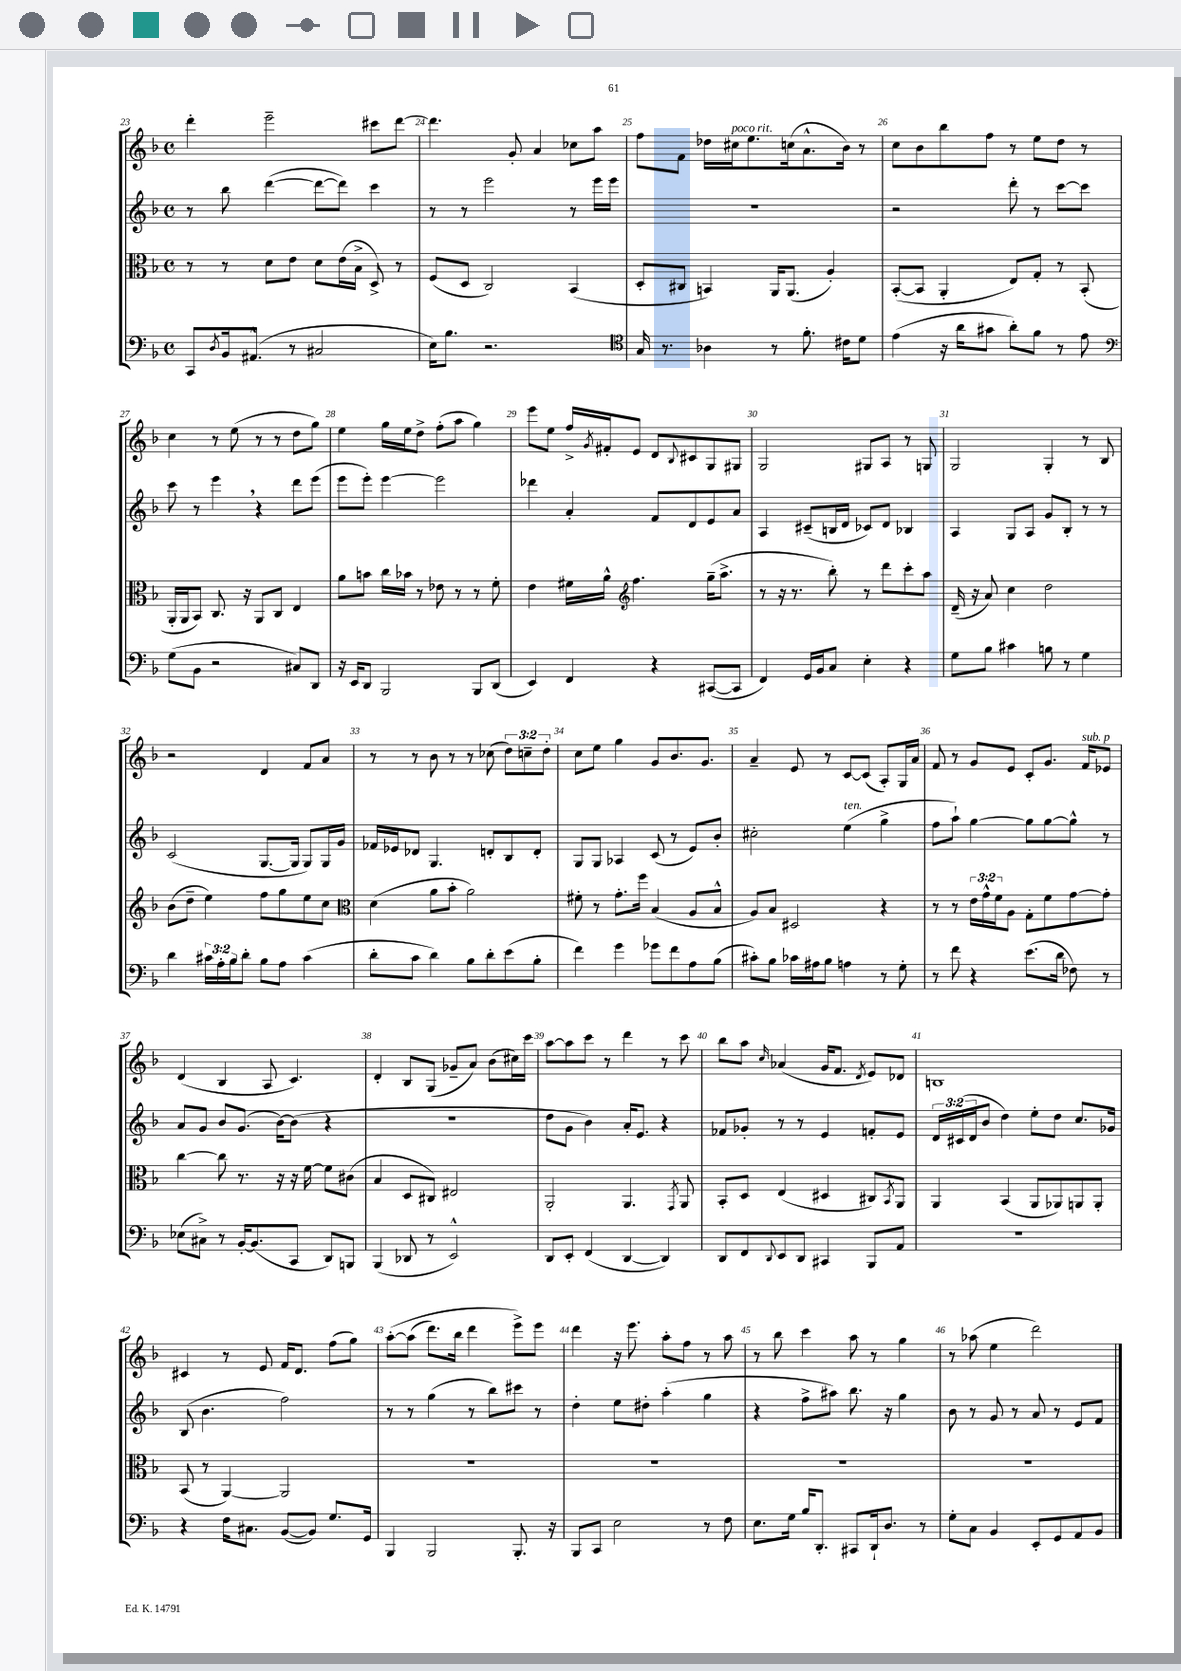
<<
\new StaffGroup <<
\new Staff = "s0" {
    \clef treble \key f \major \defaultTimeSignature \time 4/4 \override Staff.TupletNumber.text = #tuplet-number::calc-fraction-text
    d'''4-. e'''2-- cis'''8 d'''8~ |
    d'''4. g'8-. a'4 ces''8 a''8 |
    f''8 f'8 des''16 cis''16^\markup { \italic "poco rit." } e''8. c''16( a'8.-^ bes'16) r8 |
    c''8 bes'8 bes''8 f''8 r8 e''8 d''8 r8 |
    c''4 r8 e''8( r8 r8 d''8 g''8) |
    e''4 g''16 e''16 d''8-> f''8-.( a''8 g''4) |
    e'''8 e''8 f''16-> \acciaccatura { g'8 } fis'16-. e'8 d'8 \appoggiatura { bes8 } cis'8 g8 gis8 |
    g2 gis8 a8 r8 g8 |
    g2 g4-. r8 bes8 |
    r2 d'4 f'8 a'8 |
    r8 r8 bes'8 r8 r8 ces''8( \tuplet 3/2 { d''8) c''8-- d''8-. } |
    c''8 e''8 g''4 g'8 bes'8. g'8. |
    a'4-- e'8 r8 c'8~ c'8( a8-.) g16 a'16 |
    f'8 r8 g'8 e'8 c'8-. g'8. f'16^\markup { \italic "sub. p" } ees'8 |
    d'4( bes4 a8 c'4.) |
    d'4-. bes8 g8( ges'8-- a'8) bes'8( cis''16) c'''16 |
    a''8~ a''8 c'''8 r8 d'''4 r8 c'''8 |
    bes''8 a''8 \grace { c''16 } aes'4( g'16 f'8. \acciaccatura { d'8 } e'8) des'8 |
    b1 |
    cis'4 r8 e'8 f'16 d'8. f''8( g''8) |
    a''8~-.\( a''8( d'''8.) bes''16 d'''4 e'''8->\) e'''8 |
    d'''4 r16 e'''8. a''8-. f''8 r8 a''8 |
    r8 bes''8 c'''4 a''8 r8 g''4 |
    r8 aes''8( e''4 d'''2) \bar "|." |
}
\new Staff = "s1" {
    \clef treble \key f \major \defaultTimeSignature \time 4/4 \override Staff.TupletNumber.text = #tuplet-number::calc-fraction-text
    r8 bes''8 d'''4~( d'''8~ d'''8) c'''4 |
    r8 r8 e'''2 r8 e'''16 e'''16 |
    R1 |
    r2 d'''8-. r8 c'''8~ c'''8 |
    c'''8 r8 e'''4 \breathe r4 d'''8 e'''8( |
    e'''8 e'''8-.) e'''4~ e'''2 |
    des'''4 a'4-. f'8 d'8 e'8 a'8 |
    a4 cis'8--( b16 d'16 ces'8) d'8 bes4 |
    a4 g8 a8 g'8 bes8-. r8 r8 |
    c'2( g8.~ g16 g8) g16 g'16 |
    fes'16 ees'16 des'8 g4. d'8-. bes8 d'8-. |
    g8 g8 aes4 c'8( r8 e'8) bes'8-. |
    cis''2-. e''4^\markup { \italic "ten." }( g''4-> |
    f''8 a''8-!) g''4~ g''8 g''8~ g''8-^ r8 |
    a'8 g'8 bes'8 g'8.( bes'16~) bes'8( r4 |
    r1 |
    d''8 g'8 bes'4) a'16-. e'8. r4 |
    fes'8 ges'8-. r8 r8 e'4 f'8-. e'8 |
    \tuplet 3/2 { d'16 cis'16( d'16 } bes'8 d''4) e''8-. d''8 c''8. ges'16 |
    bes8( bes'4. f''2) |
    r8 r8 g''4( r8 bes''8) cis'''8 r8 |
    d''4-. e''8 dis''8-. a''4-.( g''4 |
    r4 f''8-> ais''8) bes''8. r16 g''4 |
    bes'8 r8 g'8 r8 a'8 r8 e'8 f'8 \bar "|." |
}
\new Staff = "s2" {
    \clef alto \key f \major \defaultTimeSignature \time 4/4 \override Staff.TupletNumber.text = #tuplet-number::calc-fraction-text
    r8 r8 d'8 e'8 d'8 e'16( bes16-> d8->) r8 |
    f8( d8 c2) bes,4( |
    d8-. cis8 b,4) a,16 a,8.( a4-.) |
    bes,8~-.( bes,8 a,4-. e8) g8-. r8 bes,8-.( |
    a,16-. a,16 bes,8) c8. r16 a,8 c8 e4 |
    a'8 b'8 c''16 bes'16 r8 ees'8 r8 r8 f'8-. |
    e'4 fis'16 a'16-^ \clef treble f''4. g''16--( a''8.-> |
    r8 r16 r8. bes''8-.) r8 d'''8 c'''8-. a''8 |
    d'16--( r16 a'8) c''4 d''2 |
    bes'8( d''8-- e''4) f''8 g''8 e''8 c''8 |
    \clef alto d'4( a'8 bes'8-. a'2) |
    fis'8-. r8 g'8.-. f''16 bes4( a8 bes8-^ |
    a8) bes8 dis2 r4 |
    r8 r8 \tuplet 3/2 { e'16 g'16-^ f'16 } a8 g8-. f'8 g'8~ g'8-. |
    c''4~ c''8 r8. r16 r16 f'16~ f'8 cis'8( |
    bes4 d8 cis8) eis2 |
    a,2-. a,4. \acciaccatura { g,8 } a,8 |
    bes,8-. d8 e4( dis4 cis8) \acciaccatura { bes,8 } a,8 |
    a,4 bes,4( a,8 aes,8) a,8 a,8-. |
    bes,8( r8 a,4~) a,2 |
    R1 |
    R1 |
    R1 |
    R1 \bar "|." |
}
\new Staff = "s3" {
    \clef bass \key f \major \defaultTimeSignature \time 4/4 \override Staff.TupletNumber.text = #tuplet-number::calc-fraction-text
    c,8 \acciaccatura { d8 } bes,16 ais,8.-^( r8 cis2 |
    e16) bes8. r2. |
    \clef tenor g16 r8. aes4 r8 f'8.-. cis'16 d'8 |
    e'4( r16 a'16 gis'8 a'8-.) f'8 r8 e'8 |
    \clef bass g8( bes,8 r2 cis8) d,8 |
    r16 e,16 d,8 bes,,2 bes,,8 d,8( |
    e,4) f,4 r4 cis,8~( cis,8 |
    f,4) g,16 bes,16 c8 e4-. r4 |
    g8 bes8 cis'4 b8 r8 g4 |
    d'4 \tuplet 3/2 { cis'16 a16-. bes16 } d'8-. bes8 a8 cis'4( |
    d'8-. c'8 d'4) bes8 d'8-. e'8( bes8-. |
    f'4) g'4 ges'8 f'8 a8 bes8( |
    cis'8-.) bes8 ces'16 ais16 bes8 a4 r8 g8-. |
    r8 f'8 r4 e'8.( d'16 fes8) r8 |
    ees8( cis8->) r8 bes,16~-. bes,8.( c,8 d,8) b,,8 |
    bes,,4( des,8 r8 e,2-^) |
    d,8 e,8-. f,4( d,4~ d,4) |
    d,8 f,8 \appoggiatura { d,8 } e,8 d,8 cis,4 bes,,8 a,8 |
    R1 |
    r4 f16 cis8. bes,8~( bes,8) g8. g,16 |
    bes,,4 bes,,2 bes,,8.-. r16 |
    bes,,8 c,8 e2 r8 f8 |
    e8. g16 bes16 d,8.-. cis,8 d,16-! d8. r8 |
    g8-. c8 bes,4 e,8-. g,8 a,8 bes,8 \bar "|." |
}
>>
>>
\layout { \context { \Score currentBarNumber = #23 \override BarNumber.break-visibility = ##(#f #t #t) barNumberVisibility = #all-bar-numbers-visible } }
